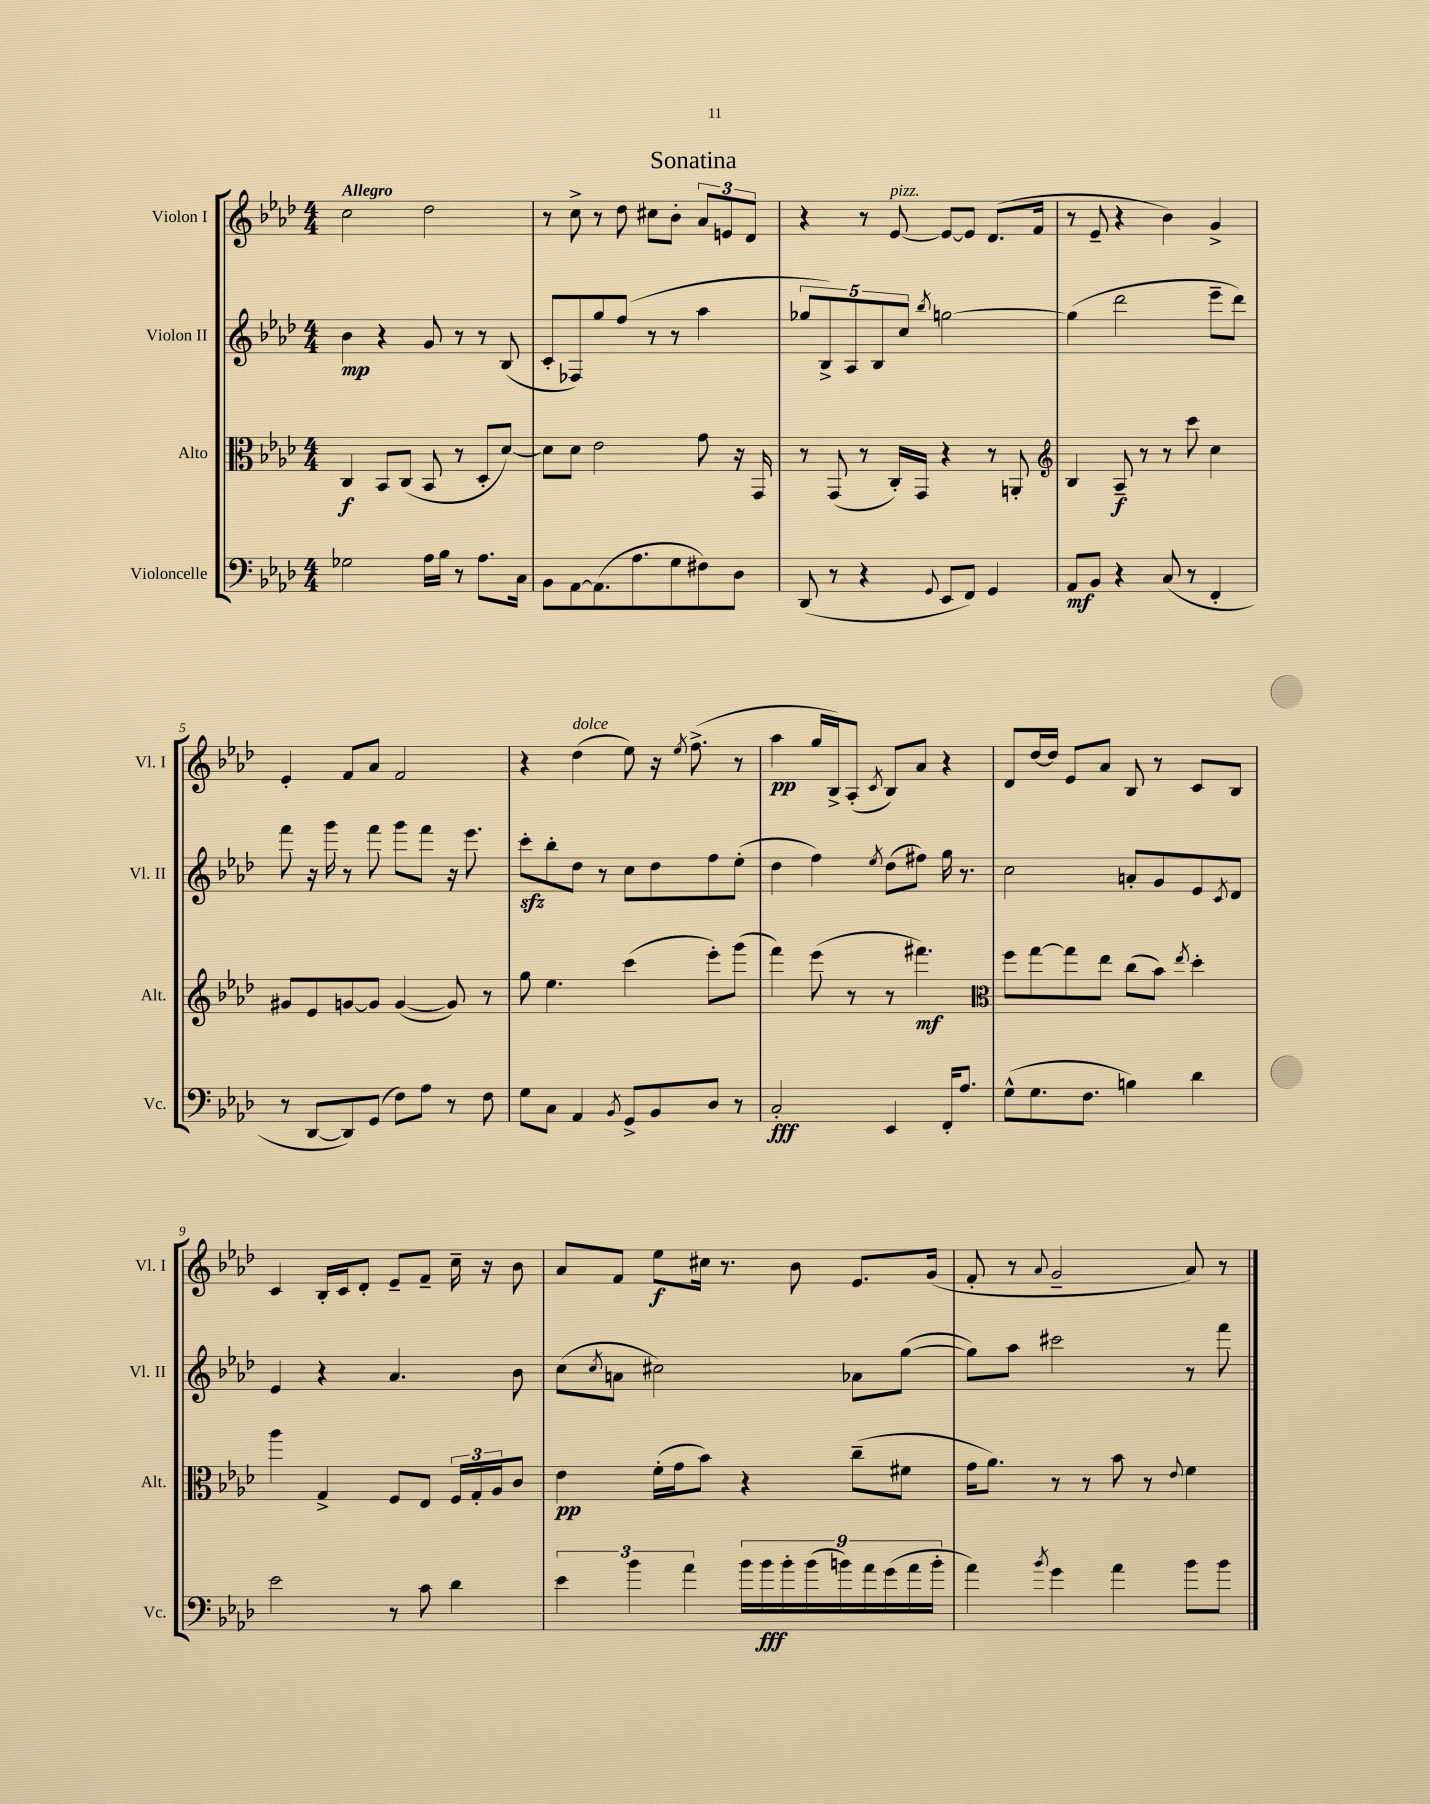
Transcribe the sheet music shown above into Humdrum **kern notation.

**kern	**dynam	**kern	**dynam	**kern	**dynam	**kern	**dynam
*part4	*part4	*part3	*part3	*part2	*part2	*part1	*part1
*staff4	*staff4	*staff3	*staff3	*staff2	*staff2	*staff1	*staff1
*I"Violoncelle	*	*I"Alto	*	*I"Violon II	*	*I"Violon I	*
*I'Vc.	*	*I'Alt.	*	*I'Vl. II	*	*I'Vl. I	*
*clefF4	*	*clefC3	*	*clefG2	*	*clefG2	*
*k[b-e-a-d-]	*	*k[b-e-a-d-]	*	*k[b-e-a-d-]	*	*k[b-e-a-d-]	*
*M4/4	*	*M4/4	*	*M4/4	*	*M4/4	*
=1	=1	=1	=1	=1	=1	=1	=1
!	!	!	!	!	!	!LO:TX:a:B:t=Allegro	!
2G-X\	.	4C/	f	4b-\	mp	2cc\	.
.	.	8BB-/L	.	4r	.	.	.
.	.	(8C/J	.	.	.	.	.
16A-\LL	.	8BB-/	.	8g/	.	2dd-\	.
16B-\JJ	.	.	.	.	.	.	.
8r	.	8r	.	8r	.	.	.
8.A-\L	.	8D-'/L	.	8r	.	.	.
.	.	[8d-/J)	.	(8B-/	.	.	.
16C\Jk	.	.	.	.	.	.	.
=2	=2	=2	=2	=2	=2	=2	=2
8BB-\L	.	8d-\L]	.	8c'/L	.	8r	.
[8AA-\	.	8d-\J	.	8F-X/)	.	8cc^\	.
(8.AA-\]	.	2e-\	.	8gg/	.	8r	.
.	.	.	.	(8ff/J	.	8dd-\	.
8.A-\	.	.	.	.	.	.	.
.	.	.	.	8r	.	8cc#X\L	.
8G\	.	.	.	8r	.	8b-'\J	.
8F#X\)	.	8g\	.	4aa-\	.	12a-/L	.
.	.	.	.	.	.	12en/	.
8D-\J	.	16r	.	.	.	.	.
.	.	.	.	.	.	12d-/J	.
.	.	16GG/	.	.	.	.	.
=3	=3	=3	=3	=3	=3	=3	=3
(8DD-/	.	8r	.	10gg-X/L	.	4r	.
.	.	.	.	10B-^/)	.	.	.
8r	.	(8GG/	.	.	.	.	.
.	.	.	.	10A-/	.	.	.
4r	.	8r	.	.	.	8r	.
.	.	.	.	10B-/	.	.	.
!	!	!	!	!	!	!LO:TX:a:i:t=pizz.	!
.	.	16C'/LL)	.	.	.	[8e-/	.
.	.	.	.	10cc/J	.	.	.
.	.	16GG/JJ	.	.	.	.	.
8qqGG/	.	.	.	8qbb-/	.	.	.
8EE-/L	.	4r	.	[2ggn\	.	8e-/L_	.
8FF/J)	.	.	.	.	.	8e-/J]	.
4GG/	.	8r	.	.	.	(8.d-/L	.
.	.	8AAn'/	.	.	.	.	.
.	.	.	.	.	.	16f/Jk	.
=4	=4	=4	=4	=4	=4	=4	=4
*	*	*clefG2	*	*	*	*	*
8AA-/L	mf	4B-/	.	(4gg\]	.	8r	.
8BB-/J	.	.	.	.	.	8e-~/	.
4r	.	8A-~/	f	2ddd-\	.	4r	.
.	.	8r	.	.	.	.	.
(8C/	.	8r	.	.	.	4b-\)	.
8r	.	8ccc\	.	.	.	.	.
4FF'/	.	4cc\	.	8eee-~\L	.	4g^/	.
.	.	.	.	8ddd-\J)	.	.	.
!!LO:LB:g=z
=5	=5	=5	=5	=5	=5	=5	=5
8r	.	8g#X/L	.	8fff\	.	4e-'/	.
[8DD-/L	.	8e-/	.	16r	.	.	.
.	.	.	.	16ggg\	.	.	.
8DD-/])	.	[8gn/	.	8r	.	8f/L	.
(8GG/J	.	8g/J]	.	8fff\	.	8a-/J	.
8F\L)	.	([4g/	.	8ggg\L	.	2f/	.
8A-\J	.	.	.	8fff\J	.	.	.
8r	.	8g/])	.	16r	.	.	.
.	.	.	.	8.eee-\	.	.	.
8F\	.	8r	.	.	.	.	.
=6	=6	=6	=6	=6	=6	=6	=6
8G\L	.	8gg\	.	8ccczz'\L	.	4r	.
8C\J	.	4.ee-\	.	8bb-'\	.	.	.
!	!	!	!	!	!	!LO:TX:a:i:t=dolce	!
4AA-/	.	.	.	8dd-\J	.	(4dd-\	.
.	.	.	.	8r	.	.	.
8qBB-/	.	.	.	.	.	.	.
8GG^/L	.	(4ccc\	.	8cc\L	.	8ee-\)	.
8BB-/	.	.	.	8dd-\	.	16r	.
.	.	.	.	.	.	8qee-/	.
.	.	.	.	.	.	(8.ff^\	.
8D-/J	.	8eee-'\L)	.	8ff\	.	.	.
8r	.	(8ggg\J	.	(8ee-'\J	.	8r	.
=7	=7	=7	=7	=7	=7	=7	=7
2C'/	fff	4fff\)	.	4dd-\	.	4aa-\	pp
.	.	(8eee-\	.	4ff\)	.	16gg/LL	.
.	.	.	.	.	.	16B-^/J)	.
.	.	8r	.	.	.	(8A-'/J	.
.	.	.	.	8qee-/	.	8qc/	.
4EE-/	.	8r	.	(8dd-\L	.	8B-/L)	.
.	.	4.fff#X\)	mf	8ff#X\J)	.	8a-/J	.
16FF'/KL	.	.	.	16gg\	.	4r	.
8.A-/J	.	.	.	8.r	.	.	.
=8	=8	=8	=8	=8	=8	=8	=8
*	*	*clefC3	*	*	*	*	*
(8G^^\L	.	8ff\L	.	2cc\	.	8d-/L	.
8.G\	.	[8gg\	.	.	.	[16dd-/L	.
.	.	.	.	.	.	16dd-/JJ]	.
.	.	8gg\]	.	.	.	8e-/L	.
8.F\J	.	.	.	.	.	.	.
.	.	8ee-\J	.	.	.	8a-/J	.
4Bn\)	.	(8cc\L	.	8an'/L	.	8B-/	.
.	.	8b-\J)	.	8g/	.	8r	.
.	.	8qee-/	.	.	.	.	.
4d-\	.	4dd-'\	.	8e-/	.	8c/L	.
.	.	.	.	8qc/	.	.	.
.	.	.	.	8d-/J	.	8B-/J	.
!!LO:LB:g=z
=9	=9	=9	=9	=9	=9	=9	=9
2e-\	.	4aa-\	.	4e-/	.	4c/	.
.	.	4G^/	.	4r	.	16B-'/LL	.
.	.	.	.	.	.	16c/J	.
.	.	.	.	.	.	8d-'/J	.
8r	.	8F/L	.	4.a-/	.	8e-~/L	.
8c\	.	8E-/J	.	.	.	8f~/J	.
4d-\	.	24F/LL	.	.	.	16cc~\	.
.	.	24G'/	.	.	.	.	.
.	.	.	.	.	.	16r	.
.	.	24A-/J	.	.	.	.	.
.	.	8c/J	.	8b-\	.	8b-\	.
=10	=10	=10	=10	=10	=10	=10	=10
6e-\	.	4e-\	pp	(8cc\L	.	8a-/L	.
.	.	.	.	8qcc/	.	.	.
.	.	.	.	8an\J	.	8f/J	.
6b-\	.	.	.	.	.	.	.
.	.	(16f'\LL	.	2cc#X\)	.	8ee-\L	f
.	.	16g\J	.	.	.	.	.
6a-\	.	.	.	.	.	.	.
.	.	8b-\J)	.	.	.	16cc#X\Jk	.
.	.	.	.	.	.	8.r	.
18b-\LL	.	4r	.	.	.	.	.
18b-\	fff	.	.	.	.	.	.
18b-'\	.	.	.	.	.	.	.
.	.	.	.	.	.	8b-\	.
(18b-\	.	.	.	.	.	.	.
18bn\)	.	.	.	.	.	.	.
.	.	(8cc~\L	.	8a-X\L	.	8.e-/L	.
18a-\	.	.	.	.	.	.	.
(18g\	.	.	.	.	.	.	.
.	.	8f#X\J	.	([8gg\J	.	.	.
18a-\	.	.	.	.	.	.	.
.	.	.	.	.	.	(16g/Jk	.
18b'\JJ	.	.	.	.	.	.	.
=11	=11	=11	=11	=11	=11	=11	=11
4a-\)	.	16g\KL	.	8gg\L])	.	8f'/	.
.	.	8.a-\J)	.	.	.	.	.
.	.	.	.	8aa-\J	.	8r	.
8qb-/	.	.	.	.	.	8qqa-/	.
4g\	.	8r	.	2ccc#X\	.	2g~/	.
.	.	8r	.	.	.	.	.
4a-\	.	8b-\	.	.	.	.	.
.	.	8r	.	.	.	.	.
.	.	8qqe-/	.	.	.	.	.
8b-\L	.	4f\	.	8r	.	8a-/)	.
8b-\J	.	.	.	8fff\	.	8r	.
==	==	==	==	==	==	==	==
*-	*-	*-	*-	*-	*-	*-	*-
